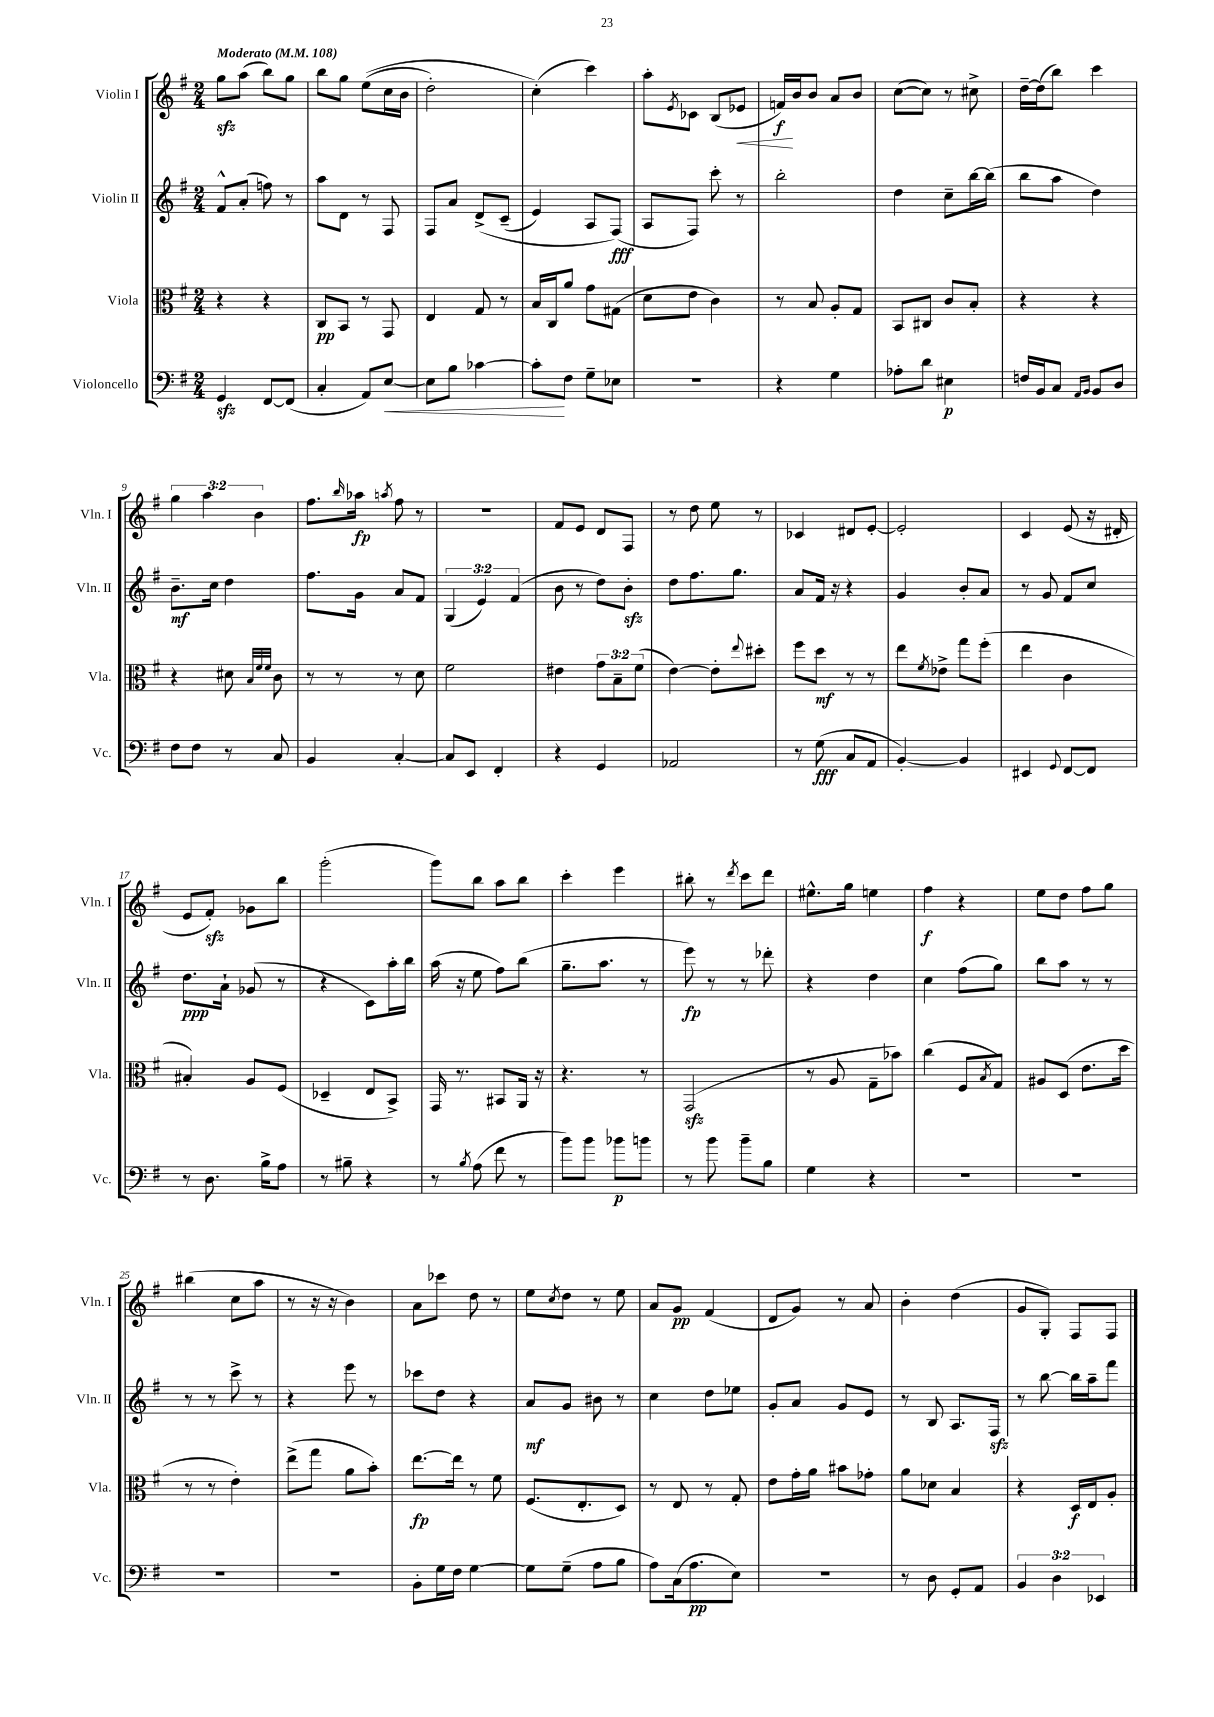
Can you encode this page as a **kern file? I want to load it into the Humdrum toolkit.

**kern	**kern	**kern	**kern
*staff4	*staff3	*staff2	*staff1
*clefF4	*clefC3	*clefG2	*clefG2
*k[f#]	*k[f#]	*k[f#]	*k[f#]
*M2/4	*M2/4	*M2/4	*M2/4
*MM108	*MM108	*MM108	*MM108
4GG/	4r	8f#^^/L	8gg\L
.	.	(8a'/J	(8aa\J
[8FF#/L	4r	8ff\)	8bb\L)
(8FF#/]J	.	8r	8gg\J
=	=	=	=
4C'/	8C/L	8aa\L	8bb\L
.	8BB/J	8d\J	8gg\J
8AA/L)	8r	8r	&((8ee\L
[8E/J	8GG/	8F#/	16cc\L
.	.	.	16b\JJ
=	=	=	=
8E\]L	4E/	8F#/L	2dd'\)
8B\J	.	8a/J	.
[4c-\	8G/	&(8d^/L	.
.	8r	(8c~/J	.
=	=	=	=
8c-'\]L	16B/LL	4e/)	(4cc'\&)
.	16C/J	.	.
8F#\J	8a/J	.	.
8G~\L	8g\L	8A/L	4ccc\)
8E-\J	(8G#\J	(8F#/J&)	.
=	=	=	=
2r	8d\L	8A/L	8aa'\L
.	.	.	8qe/
.	8e\J	8F#/J)	8c-\J
.	4c\)	8ccc'\	(8B/L
.	.	8r	8e-/J
=	=	=	=
4r	8r	2bb'\	16f/LL)
.	.	.	16b/J
.	8B/	.	8b/J
4G\	8A'/L	.	8a/L
.	8G/J	.	8b/J
=	=	=	=
8A-'\L	8BB/L	4dd\	([8cc\L
8d\J	8C#/J	.	8cc\]J)
4E#\	8c/L	8cc~\L	8r
.	8B'/J	[16bb\L	8cc#^\
.	.	(16bb\]JJ	.
=	=	=	=
16F/LL	4r	8bb\L	[16dd~\LL
16BB/J	.	.	(16dd\]J
8C/J	.	8aa\J	8bb\J)
16qqAA/LL	.	.	.
16qqBB/JJ	.	.	.
8BB/L	4r	4dd\)	4ccc\
8D/J	.	.	.
=	=	=	=
8F#\L	4r	8.b~\L	6gg\
8F#\J	.	.	.
.	.	.	6aa\
.	.	16cc\Jk	.
8r	8d#\	4dd\	.
.	.	.	6b\
.	32qqB/LLL	.	.
.	32qqf#/	.	.
.	32qqf#/JJJ	.	.
8C/	8c\	.	.
=	=	=	=
4BB/	8r	8.ff#\L	8.ff#\L
.	8r	.	.
.	.	.	16qqbb/
.	.	16g\Jk	16aa-\Jk
.	.	.	8qaa/
[4C'/	8r	8a/L	8ff#\
.	8d\	8f#/J	8r
=	=	=	=
8C/]L	2f#\	(6G/	2r
8EE/J	.	.	.
.	.	6e/)	.
4FF#'/	.	.	.
.	.	(6f#/	.
=	=	=	=
4r	4e#\	8b\	8f#/L
.	.	8r	8e/J
4GG/	12g\L	8dd\L)	8d/L
.	12B~\	.	.
.	.	8b'\J	8F#/J
.	(12f#\J	.	.
=	=	=	=
2AA-/	[4e\)	8dd\L	8r
.	.	8.ff#\	8dd\
.	8e'\]L	.	8ee\
.	.	8.gg\J	.
.	8qqee/	.	.
.	8dd#'\J	.	8r
=	=	=	=
8r	8ff#\L	8a/L	4c-/
(8G\	8dd\J	16f#/Jk	.
.	.	16r	.
8C/L	8r	4r	8d#/L
8AA/J	8r	.	[8e'/J
=	=	=	=
[4BB'/)	8ee\L	4g/	2e'/]
.	8qf#/	.	.
.	8e-^\J	.	.
4BB/]	8gg\L	8b'/L	.
.	(8ff#'\J	8a/J	.
=	=	=	=
4EE#/	4ee\	8r	4c/
.	.	8g/	.
8qqGG/	.	.	.
[8FF#/L	4c\	8f#/L	(8e/
8FF#/]J	.	8cc/J	16r
.	.	.	16d#'/
=	=	=	=
8r	4B#'/)	8.dd\L	8e/L
8.D\	.	.	8f#'/J)
.	.	16a`\Jk	.
.	8A/L	(8g-/	8g-\L
16B^\LK	.	.	.
8A\J	(8F#/J	8r	8bb\J
=	=	=	=
8r	4D-~/	4r	(2ggg'\
8B#~\	.	.	.
4r	8E/L	8c\L)	.
.	8BB^/J)	16aa'\L	.
.	.	16bb\JJ	.
=	=	=	=
8r	16GG/	(16aa\	8ggg\L)
.	8.r	16r	.
8qB/	.	.	.
(8A\	.	8ee\	8bb\J
8f#\	8BB#/L	8ff#\L)	8aa\L
8r	16AA/Jk	(8bb\J	8bb\J
.	16r	.	.
=	=	=	=
8b\L)	4.r	8.gg~\L	4ccc'\
8b\J	.	.	.
.	.	8.aa\J	.
8b-\L	.	.	4eee\
8b\J	8r	8r	.
=	=	=	=
8r	(2GG/	8eee\)	8bb#'\
8b\	.	8r	8r
.	.	.	8qddd/
8b~\L	.	8r	8ccc\L
8B\J	.	8ddd-'\	8ddd\J
=	=	=	=
4G\	8r	4r	8.ee#^^\L
.	8A/	.	.
.	.	.	16gg\Jk
4r	8G~\L	4dd\	4ee\
.	8b-\J)	.	.
=	=	=	=
2r	(4cc\	4cc\	4ff#\
.	8F#/L	(8ff#\L	4r
.	8qB/	.	.
.	8G/J)	8gg\J)	.
=	=	=	=
2r	8A#/L	8bb\L	8ee\L
.	(8D/J	8aa\J	8dd\J
.	8.e\L	8r	8ff#\L
.	.	8r	8gg\J
.	16dd\Jk	.	.
=	=	=	=
2r	8r	8r	(4bb#\
.	8r	8r	.
.	4e'\)	8ccc^\	8cc\L
.	.	8r	8aa\J
=	=	=	=
2r	(8ee^\L	4r	8r
.	8gg\J	.	16r
.	.	.	16r
.	8a\L	8eee\	4b\)
.	8b'\J)	8r	.
=	=	=	=
8BB'\L	[8.ee\L	8ccc-\L	8a\L
16G\L	.	8dd\J	8ccc-\J
16F#\JJ	16ee\]Jk	.	.
[4G\	8r	4r	8dd\
.	8f#\	.	8r
=	=	=	=
8G\]L	(8.F#/L	8a/L	8ee\L
.	.	.	8qcc/
(8G~\J	.	8g/J	8dd\J
.	8.E'/	.	.
8A\L	.	8b#\	8r
8B\J	8D/J)	8r	8ee\
=	=	=	=
8A\L)	8r	4cc\	8a/L
(16C\k	8E/	.	8g/J
8.A\	.	.	.
.	8r	8dd\L	(4f#/
8E\J)	8G'/	8ee-\J	.
=	=	=	=
2r	8e\L	8g'/L	8d/L
.	16g'\L	8a/J	8g/J)
.	16a\JJ	.	.
.	8b#\L	8g/L	8r
.	8g-'\J	8e/J	8a/
=	=	=	=
8r	8a\L	8r	4b'\
8D\	8d-\J	8B/	.
8GG'/L	4B/	8.A/L	(4dd\
8AA/J	.	.	.
.	.	16F#/Jk	.
=	=	=	=
6BB/	4r	8r	8g/L
.	.	[8bb\	8G'/J)
6D\	.	.	.
.	16D/LL	16bb\]LL	8F#/L
.	16E/J	16aa~\J	.
6EE-/	.	.	.
.	8A'/J	8fff#\J	8F#/J
==	==	==	==
*-	*-	*-	*-
